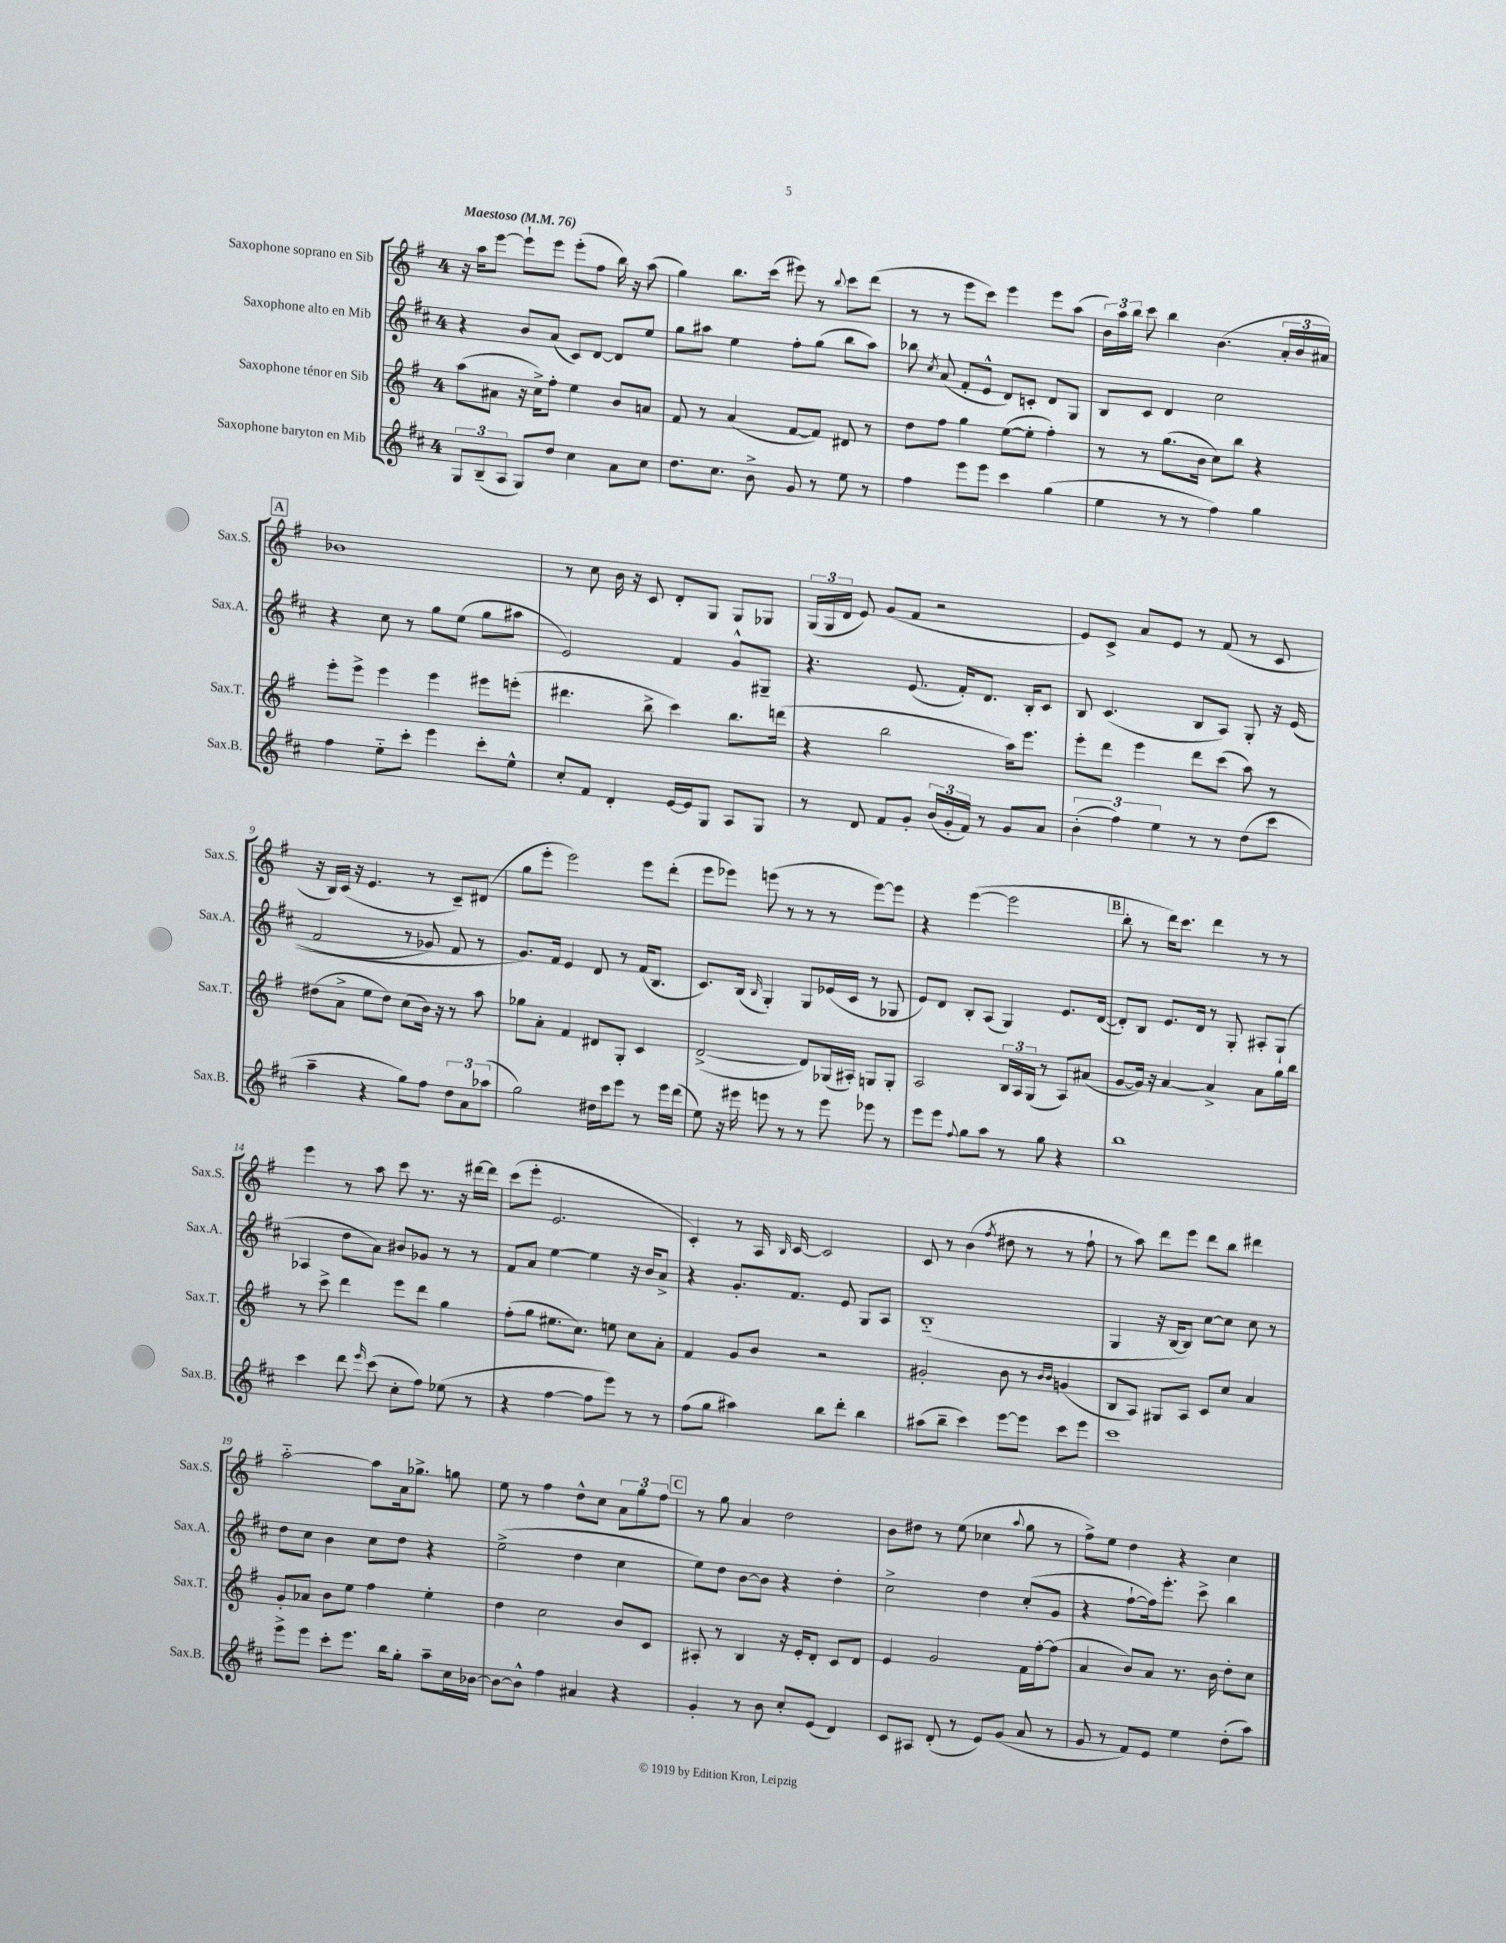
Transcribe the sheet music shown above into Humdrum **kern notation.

**kern	**kern	**kern	**kern
*staff4	*staff3	*staff2	*staff1
*clefG2	*clefG2	*clefG2	*clefG2
*k[f#c#]	*k[f#]	*k[f#c#]	*k[f#]
*M4/4	*M4/4	*M4/4	*M4/4
*MM76	*MM76	*MM76	*MM76
12G/L	(8aa\L	4r	16r
.	.	.	16aa\LK
(12B~/	.	.	.
.	8a#\J	.	[8eee\J
12A/J	.	.	.
8G/L)	16r	8b/L	8eee`\]L
.	16cc^\LK)	.	.
8dd/J	8ff#'\J	(8a/J	8eee\J
4cc#\	4ee\	8c#/L)	(8eee'\L
.	.	[8d/J	8ff#\J
8a\L	8b/L	8d/]L	16bb\)
.	.	.	16r
8cc#\J	8a/J	8ee/J	(8aa\
=	=	=	=
8.dd\L	8f#/	8gg\L	4gg\)
.	8r	8aa#\J	.
8.cc#\J	.	.	.
.	(4a/	4ee\	8.bb\L
8b^\	.	.	.
.	.	.	(16ccc\Jk
8g/	[8f#/L	8ff#'\L	8eee#\)
8r	8f#/]J)	(8gg\J	8r
.	.	.	8qqbb/
8ee\	8d#/	8bb\L	8ccc\L
8r	8r	8aa#\J)	(8ddd\J
=	=	=	=
4ff#\	8dd\L	8bb-\	8r
.	.	8qcc#/	.
.	8ff#\J	(8a/	8r
8eee\L	4gg\	8f#'/L	8eee\L
8eee\J	.	8e^^/J	8ccc\J)
4ccc#\	([8ee\L	8d/L)	4eee\
.	8ee'\]J	8c'/J	.
(4gg\	4ff#'\)	8d/L	8eee\L
.	.	8G/J	(8aa\J
=	=	=	=
4ee\	8r	8B/L	24b\LL)
.	.	.	24aa\
.	.	.	24bb\JJ
.	8r	8c#/J	8ccc\
8r	(8.gg\L	4d/	4bb\
8r	.	.	.
.	16b\Jk	.	.
4ff#\)	8cc\L)	2cc#\	(4.b\
.	8bb\J	.	.
4gg\	4r	.	.
.	.	.	24a'/LL
.	.	.	24b/
.	.	.	24a#/JJ)
=	=	=	=
4ff#\	8eee'\L	4r	1b-
.	8eee^\J	.	.
8ee'~\L	4eee\	8cc#\	.
8ccc#'\J	.	8r	.
4eee\	4eee\	8gg\L	.
.	.	(8ee\J	.
8ccc#'\L	8eee#\L	8gg\L	.
8ee^^\J	(8eee'\J	8aa#\J	.
=	=	=	=
8cc#'/L	4.ddd#\	2e/)	8r
8f#/J	.	.	8cc\
4d'/	.	.	16b\
.	.	.	16r
.	8bb^\	.	8c/
[16e/LL	4ccc\)	4f#/	8d'/L
16e/]J	.	.	.
8G/J	.	.	8G/J
8A/L	8.bb\L	8g^^/L	8G/L
8G/J	.	8G#~/J	8G-/J
.	(16ddd\Jk	.	.
=	=	=	=
8r	4r	4.r	(24G/LL
.	.	.	24G/
.	.	.	24d/JJ
8d/	.	.	8e/)
8f#/L	2bb\	.	(8g/L
8g'/J	.	(8.e/	8f#/J
(24b/LL	.	.	2r
24g'/	.	.	.
.	.	16f#'/LK)	.
24f#/JJ)	.	.	.
8r	.	8.d/J	.
8g/L	16aa\LK)	.	.
.	8.eee\J	16B'/LK	.
8a/J	.	8c#/J	.
=	=	=	=
(6b'\	8eee'\L	8B/	8e/L)
.	8ddd\J	(4.c#/	8c^/J
6ff#\)	.	.	.
.	4eee\	.	8a/L
6ee\	.	.	.
.	.	.	8e/J
8r	8ddd\L	8B/L	8r
8r	(8ccc\J	8A/J)	(8f#/
(8dd\L	8aa\)	8G'/	8r
8ccc#\J	8r	16r	8c/
.	.	&((16e/	.
=	=	=	=
4aa~\	(8dd#\L	2f#/	16r
.	.	.	16B/LL)
.	8a^\J	.	(16c/JJ
.	.	.	16r
4r	8ee\L	.	4.e/
.	8dd#\J)	.	.
8gg\L)	(8cc\L	8r	.
8ff#\J	16b\Jk)	8g-/)	8r
.	16r	.	.
12dd\L	8r	8f#/	8c~/L)
12a\	.	.	.
.	8aa\	8r	(8d#/J
(12aa-\J	.	.	.
=	=	=	=
2gg\)	8gg-\L	8.g/L&)	8gg\L
.	8a'\J	.	8eee'\J
.	.	16f#/Jk	.
.	4f#/	4e/	2eee\)
16dd#\LL	8d#/L	8d/	.
16ccc#\J	.	.	.
8eee\J	8G'/J	8r	.
8r	4c/	(16f#/LK	8eee\L
.	.	8.B/J	.
16eee\LL	.	.	(8ddd'\J
(16ddd\JJ	.	.	.
=	=	=	=
8ee\)	([2d^/	8.c#/L)	8eee\L
16r	.	.	8eee-\J)
16eee#\	.	(16B/Jk	.
.	.	16qqB/	.
8eee\	.	4G'/)	(8eee\
8r	.	.	8r
8r	8d/]L)	8G/L	8r
8eee\	(16G-/L	(16e-/L	8r
.	16A#'/JJ)	16c#/JJ	.
8eee-\	8G/L	8r	[8eee\L)
8r	8G'/J	8G-/	8eee\]J
=	=	=	=
8eee\L	2A/	8e/L)	4r
8eee\J	.	8d/J	.
8qqff#/	.	.	.
8gg\L	.	8B'/L	([4eee\
8aa\J	.	(8A/J	.
8r	24B/LL	4G/)	2eee\]
.	24A/	.	.
.	(24G/JJ	.	.
8gg\	8r	.	.
4r	8A/L)	8.e/L	.
.	(8a#/J	.	.
.	.	([16d/Jk	.
=	=	=	=
1bb	[8g/L	8d'/]L)	8bb'\
.	16g/]Jk)	8B/J	8r
.	16r	.	.
.	[4a/	8.e/L	16ddd\LK)
.	.	.	8.ccc\J
.	.	16d/Jk	.
.	4a^/]	8r	4ddd\
.	.	8G'/	.
.	8a\L	8A#'/L	8r
.	16gg\L	(8G`/J	8r
.	16bb\JJ	.	.
=	=	=	=
4ccc#\	8r	4A-/	4eee\
.	8ccc^\	.	.
8ddd\	4ddd\	8dd\L	8r
16qqeee/	.	.	.
(8ccc#\	.	8a\J)	8aa\
8cc#'\L	8eee\L	8b#/L	8ccc\
8ff#\J)	8ddd\J	8g-/J	8.r
(8ee-\	4gg\	8r	.
.	.	.	16r
8r	.	8r	[16ddd#\LL
.	.	.	16ddd#\]JJ
=	=	=	=
4r	(8ff#'\L	8f#/L	(8ccc\L
.	8gg\J	8a/J	8eee'\J
[4ff#\	8.ee#\L	[4ee\	2.e/
.	8.cc\J)	.	.
8ff#\]L	.	4ee\]	.
8eee\J)	8ee\	.	.
8r	8cc\L	16r	.
.	.	16b/LK	.
8r	8a'\J	8a^/J	.
=	=	=	=
(8ff#\L	4f#/	4r	4c'/)
8gg\J	.	.	.
4aa#\)	8g/L	8.g'/L	8r
.	8b/J	.	16A/
.	.	.	16qqB/
.	.	8.f#/J	[16c/
8bb\L	2r	.	2c/]
8ddd'\J	.	8e/	.
4bb\	.	8G/L	.
.	.	8A/J	.
=	=	=	=
(8aa#\L	2g#'/	(1B'~	8c/
8bb~\J	.	.	8r
4ccc#\)	.	.	(4b\
.	.	.	8qff#/
[8eee\L	8b\	.	8dd#\
8eee\]J	8r	.	8r
.	16qqb/LL	.	.
.	16qqb/JJ	.	.
8ccc#\L	(4g/	.	8r
8eee\J	.	.	8ff#`\
=	=	=	=
1ccc#	8B/L	4G/	8r
.	8A/J)	.	8aa\)
.	8G#/L	16r	8ddd\L
.	.	[16B/LK	.
.	8A/J	8B/]J)	8eee\J
.	8c/L	[8cc#\L	8ddd\L
.	8cc/J	8cc#\]J	8bb\J
.	4a/	8cc#\	4ddd#\
.	.	8r	.
=	=	=	=
8eee^\L	8g'/L	8dd\L	[2aa'~\
8eee\J	8a-/J	8cc#\J	.
8ccc#'\L	8b\L	4b\	.
8.eee\J	8ee\J	.	.
.	4ff#\	8cc#\L	8aa\]L
16bb\LK	.	.	.
8gg'\J	.	8dd\J	16a\k
.	.	.	8.gg-^\J
8aa~\L	4ee'\	4r	.
16cc#\L	.	.	8gg\
[16b-\JJ	.	.	.
=	=	=	=
8b-\_L	4dd\	(2ee^\	8ee\
8b-^^\]J	.	.	8r
4ff#\	2cc\	.	4ff#\
4a#/	.	4dd\	8dd^^\L
.	.	.	8cc\J
4r	8b/L	4cc#\	12a\L
.	.	.	12gg\
.	8c/J	.	.
.	.	.	12ff#\J
=	=	=	=
4g'/	8A#'/	8ee\L)	8r
.	8r	8dd\J	8gg\
8r	4B/	[8b\L	4a/
8b\	.	8b\]J	.
8cc#'/L	16r	4r	2dd\
.	16e'/LK	.	.
(8e/J	8d'/J	.	.
4d/)	8c/L	4dd'\	.
.	8d/J	.	.
=	=	=	=
8c#/L	4e/	2cc#^\	8b\L
8A#/J	.	.	8dd#\J
(8d'/	2g/	.	8r
8r	.	.	(8ee\
8e/L)	.	4dd\	4cc-\
(8g/J	.	.	.
.	.	.	8qqaa/
8a/	16f#\LL	(8cc#'/L	8gg\
.	[16ff#'\J	.	.
8r	(8ff#\]J	8g/J	8r
=	=	=	=
8g/	4a/	4r	8ff#^\L)
8r	.	.	8ee\J
8f#/L)	8b/L)	[8ff#`\L	4dd\
8e/J	8a/J	16ff#\]k)	.
.	.	8.eee'\J	.
4ee\	8.r	.	4r
.	.	8ccc#^\	.
.	16b\	.	.
(8dd'\L	8dd'\L	4bb\	4cc\
8aa\J)	8cc\J	.	.
==	==	==	==
*-	*-	*-	*-
